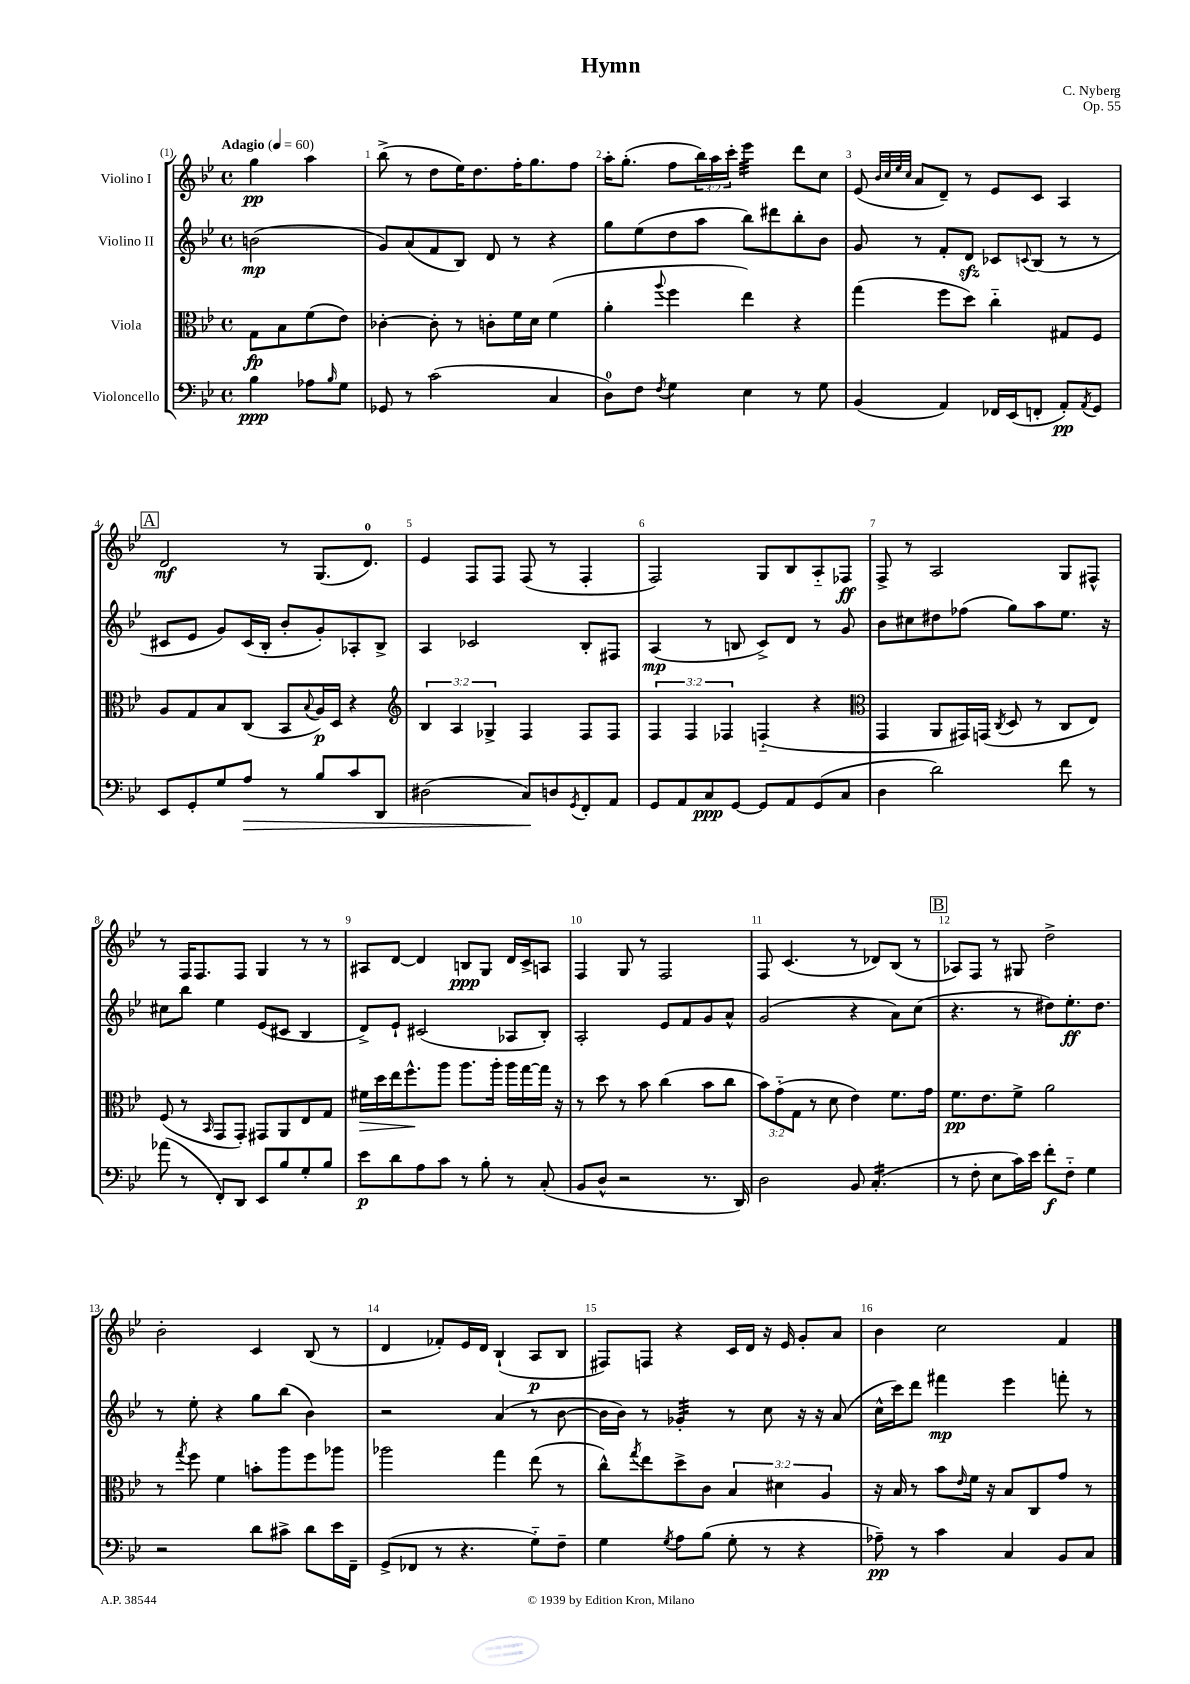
\header { title = "Hymn" composer = "C. Nyberg" opus = "Op. 55" }
<<
\new StaffGroup <<
\new Staff = "s0" \with { instrumentName = "Violino I" } {
    \clef treble \key bes \major \defaultTimeSignature \time 4/4 \override Staff.TupletNumber.text = #tuplet-number::calc-fraction-text \partial 2 \tempo "Adagio" 4 = 60
    g''4\pp a''4 |
    bes''8->( r8 d''8 ees''16) d''8. f''16-. g''8. f''8 |
    a''16-. g''8.-.( f''8 \tuplet 3/2 { bes''16) a''16 c'''16-. } ees'''4:32 d'''8 c''8 |
    ees'8( \grace { bes'32 c''32 ees''32 c''32 } a'8 d'8--) r8 ees'8 c'8 a4 |
    \mark \markup { \box "A" } d'2\mf r8 g8.( d'8.-0) |
    ees'4 f8 f8 f8( r8 f4-. |
    f2) g8 bes8 a8-_ fes8\ff |
    f8-> r8 a2 g8 fis8-^ |
    r8 f16 f8. f8 g4 r8 r8 |
    ais8 d'8~ d'4 b8\ppp g8 d'16 c'16-> a8 |
    f4 g8 r8 f2 |
    f8 c'4.( r8 des'8) bes8( r8 |
    \mark \markup { \box "B" } aes8) f8 r8 gis8 d''2-> |
    bes'2-. c'4 bes8( r8 |
    d'4 fes'8-.) ees'16 d'16 bes4-!( a8\p bes8 |
    fis8) f8 r4 c'16 d'16 r16 ees'16 g'8-. a'8 |
    bes'4 c''2 f'4 \bar "|." |
}
\new Staff = "s1" \with { instrumentName = "Violino II" } {
    \clef treble \key bes \major \defaultTimeSignature \time 4/4 \partial 2
    b'2\mp( |
    g'8) a'8( f'8 bes8) d'8 r8 r4 |
    g''8 ees''8( d''8 a''8 bes''8) dis'''8 bes''8-. bes'8 |
    g'8 r8 f'8-. d'8\sfz ces'8 \appoggiatura { c'8 } bes8( r8 r8 |
    \mark \markup { \box "A" } cis'8 ees'8 g'8) cis'16( bes16-. bes'8-. g'8-.) aes8-. bes8-> |
    a4 ces'2 bes8-. fis8 |
    a4\mp( r8 b8 c'8->) d'8 r8 g'8 |
    bes'8 cis''8 dis''8 fes''8( g''8) a''8 ees''8. r16 |
    cis''8 bes''8 ees''4 ees'8( cis'8 bes4 |
    d'8->) ees'8-! cis'2( aes8 bes8-.) |
    a2-. ees'8 f'8 g'8 a'8-^ |
    g'2( r4 a'8) c''8( |
    \mark \markup { \box "B" } r4. r8 dis''8) ees''8.-.\ff dis''8. |
    r8 ees''8-. r4 g''8 bes''8( bes'4) |
    r2 a'4( r8 bes'8~ |
    bes'16 bes'16) r8 ges'4:32-. r8 c''8 r16 r16 a'8( |
    c''16-^ c'''16) d'''8 fis'''4\mp ees'''4 f'''8-. r8 \bar "|." |
}
\new Staff = "s2" \with { instrumentName = "Viola" } {
    \clef alto \key bes \major \defaultTimeSignature \time 4/4 \override Staff.TupletNumber.text = #tuplet-number::calc-fraction-text \partial 2
    g8\fp bes8 f'8( ees'8) |
    ces'4~-. ces'8-. r8 c'8-. f'16 d'16 f'4( |
    a'4-. \appoggiatura { a''8 } f''4 ees''4) r4 |
    g''4( f''8 d''8) c''4-_ gis8 f8 |
    \mark \markup { \box "A" } a8 g8 bes8 c8( bes,8 \appoggiatura { bes8 } a16\p) d16 r4 |
    \clef treble \tuplet 3/2 { bes4 a4 ges4-> } f4 f8 f8 |
    \tuplet 3/2 { f4 f4 fes4 } f4-_( r4 |
    \clef alto g,4 a,8 gis,16) g,16( \acciaccatura { c8 } d8 r8 c8 ees8) |
    f8( r8 \grace { bes,16 } g,8 g,8-.) gis,8 a,8 ees8 g8 |
    fis'16\> d''16 ees''16 f''8.-^\! a''8 a''8. a''16-. a''16 g''16~ g''16 r16 |
    r8 d''8 r8 bes'8 c''4( bes'8 c''8 |
    \tuplet 3/2 { bes'8) g'8-_( g8 } r8 d'8 ees'4) f'8. g'16 |
    \mark \markup { \box "B" } f'8.\pp ees'8. f'8-> a'2 |
    r8 \acciaccatura { g''8 } f''8 f'4 b'8-. a''8 f''8 aes''8 |
    aes''2 g''4 ees''8( r8 |
    c''8-^) \acciaccatura { g''8 } ees''8 d''8-> c'8 \tuplet 3/2 { bes4 dis'4 a4 } |
    r16 bes16 r8 bes'8 \grace { ees'16 } f'16 r16 bes8 c8 g'8 r8 \bar "|." |
}
\new Staff = "s3" \with { instrumentName = "Violoncello" } {
    \clef bass \key bes \major \defaultTimeSignature \time 4/4 \partial 2
    bes4\ppp aes8 \grace { bes16 } g8 |
    ges,8 r8 c'2( c4 |
    d8-0) f8 \acciaccatura { f8 } g4 ees4 r8 g8 |
    bes,4( a,4) fes,16 ees,16( f,8-. a,8-.\pp) \acciaccatura { a,8 } g,8 |
    \mark \markup { \box "A" } ees,8 g,8-. g8 a8\> r8 bes8 c'8 d,8 |
    dis2( c8\!) d8 \acciaccatura { g,8 } f,8-. a,8 |
    g,8 a,8 c8\ppp g,8~ g,8 a,8 g,8( c8 |
    d4 d'2) f'8 r8 |
    aes'8( r8 f,8-.) d,8 ees,8 bes8 g8-. bes8 |
    ees'8\p d'8 a8 c'8 r8 bes8-. r8 c8-.( |
    bes,8 d8-^ r2 r8. d,16) |
    d2 bes,8 c4.:16-.( |
    \mark \markup { \box "B" } r8 f8-. ees8 c'16) ees'16 f'8-.\f f8-_ g4 |
    r2 d'8 cis'8-> d'8 ees'16 f,16-- |
    g,8->( fes,8 r8 r4. g8-_) f8-- |
    g4 \acciaccatura { g8 } a8 bes8( g8-. r8 r4 |
    aes8--\pp) r8 c'4 c4 bes,8 c8 \bar "|." |
}
>>
>>
\layout { \context { \Score \override BarNumber.break-visibility = ##(#f #t #t) barNumberVisibility = #all-bar-numbers-visible } }
